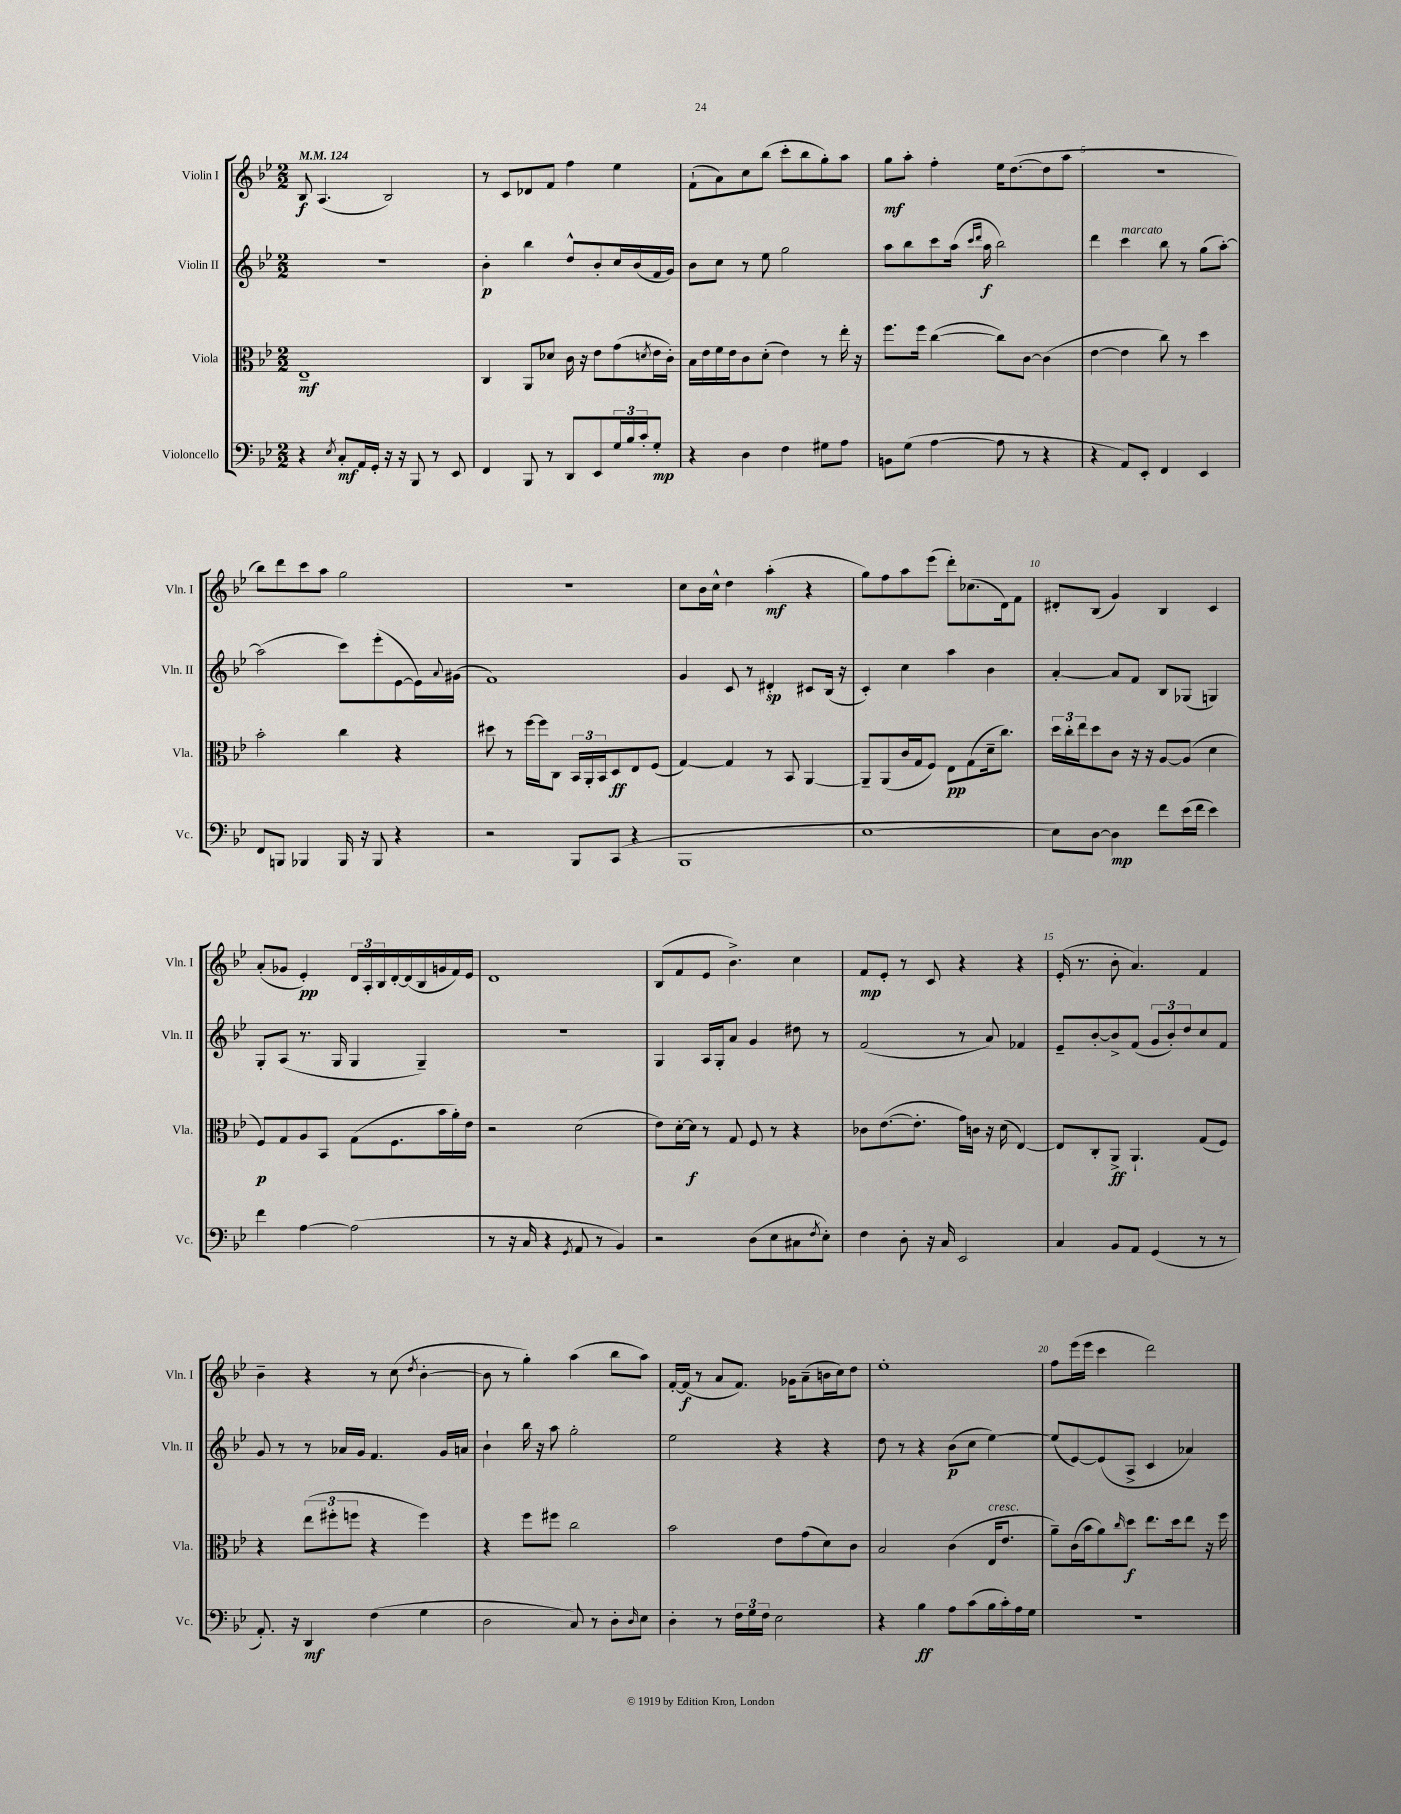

**kern	**dynam	**kern	**dynam	**kern	**dynam	**kern	**dynam
*part4	*part4	*part3	*part3	*part2	*part2	*part1	*part1
*staff4	*staff4	*staff3	*staff3	*staff2	*staff2	*staff1	*staff1
*I"Violoncello	*	*I"Viola	*	*I"Violin II	*	*I"Violin I	*
*I'Vc.	*	*I'Vla.	*	*I'Vln. II	*	*I'Vln. I	*
*clefF4	*	*clefC3	*	*clefG2	*	*clefG2	*
*k[b-e-]	*	*k[b-e-]	*	*k[b-e-]	*	*k[b-e-]	*
*M2/2	*	*M2/2	*	*M2/2	*	*M2/2	*
*MM124	*	*MM124	*	*MM124	*	*MM124	*
=1	=1	=1	=1	=1	=1	=1	=1
4r	.	1E-~	mf	1r	.	8B-/	f
.	.	.	.	.	.	(4.A/	.
8qE-/	.	.	.	.	.	.	.
8C'/L	mf	.	.	.	.	.	.
16AA/L	.	.	.	.	.	.	.
16GG'/JJ	.	.	.	.	.	.	.
16r	.	.	.	.	.	2B-/)	.
16r	.	.	.	.	.	.	.
8BBB-/	.	.	.	.	.	.	.
8r	.	.	.	.	.	.	.
8EE-/	.	.	.	.	.	.	.
=2	=2	=2	=2	=2	=2	=2	=2
4FF/	.	4C/	.	4b-'\	p	8r	.
.	.	.	.	.	.	8c/L	.
8BBB-/	.	8AA/L	.	4bb-\	.	8d-X/	.
8r	.	8d-X/J	.	.	.	8f/J	.
8DD/L	.	16c\	.	8dd^^/L	.	4ff\	.
.	.	16r	.	.	.	.	.
8EE-/	.	8e-\L	.	8b-'/	.	.	.
24G/L	.	(8g\	.	16cc/L	.	4ee-\	.
24B-/	.	.	.	.	.	.	.
.	.	.	.	(16b-/	.	.	.
24c'/J	.	.	.	.	.	.	.
.	.	8qdn/	.	.	.	.	.
8G'/J	mp	16e-\L	.	16f/	.	.	.
.	.	16c'\JJ)	.	16g/JJ)	.	.	.
=3	=3	=3	=3	=3	=3	=3	=3
4r	.	16B-\LL	.	8b-\L	.	(8f`\L	.
.	.	16e-\	.	.	.	.	.
.	.	16f\	.	8cc\J	.	8a\)	.
.	.	16e-\J	.	.	.	.	.
4D\	.	8c\	.	8r	.	8cc\	.
.	.	(8d'\J	.	8ee-\	.	(8bb-\J	.
4F\	.	4e-\)	.	2gg\	.	8ccc'\L	.
.	.	.	.	.	.	8bb-\	.
8G#X\L	.	8r	.	.	.	8gg'\)	.
8A\J	.	16ee-'\	.	.	.	8aa\J	.
.	.	16r	.	.	.	.	.
=4	=4	=4	=4	=4	=4	=4	=4
8BBn\L	.	8.ff\L	.	8aa\L	.	8gg\L	mf
(8G\J	.	.	.	8bb-\	.	8aa'\J	.
.	.	16ff\Jk	.	.	.	.	.
[4A\	.	([4cc\	.	8ccc\	.	4ff'\	.
.	.	.	.	(16aa\Jk	.	.	.
.	.	.	.	16qqccc/LL	.	.	.
.	.	.	.	16qqddd/JJ	.	.	.
.	.	.	.	16aa\	f	.	.
8A\]	.	8cc\L])	.	2bb-\)	.	16ee-\KL	.
.	.	.	.	.	.	([8.dd\	.
8r	.	[8c\J	.	.	.	.	.
4r	.	(4c\]	.	.	.	8dd\]	.
.	.	.	.	.	.	8aa\J	.
=5	=5	=5	=5	=5	=5	=5	=5
4r	.	[4e-\	.	4ddd\	.	1r	.
!	!	!	!	!LO:TX:a:i:t=marcato	!	!	!
8AA/L)	.	4e-\]	.	4ccc\	.	.	.
8EE-'/J	.	.	.	.	.	.	.
4FF/	.	8cc\)	.	8bb-\	.	.	.
.	.	8r	.	8r	.	.	.
4EE-/	.	4dd\	.	(8gg\L	.	.	.
.	.	.	.	[8aa'\J)	.	.	.
!!LO:LB:g=z
=6	=6	=6	=6	=6	=6	=6	=6
8FF/L	.	2b-'\	.	(2aa\]	.	8bb-\L)	.
8BBBn/J	.	.	.	.	.	8ddd\	.
4BBB-X/	.	.	.	.	.	8ccc\	.
.	.	.	.	.	.	8aa\J	.
16BBB-/	.	4cc\	.	8ccc\L)	.	2gg\	.
16r	.	.	.	.	.	.	.
8BBB-/	.	.	.	(8eee-'\	.	.	.
4r	.	4r	.	[8e-\	.	.	.
.	.	.	.	16e-\L])	.	.	.
.	.	.	.	8qqa/	.	.	.
.	.	.	.	(16g#X\JJ	.	.	.
=7	=7	=7	=7	=7	=7	=7	=7
2r	.	8dd#X\	.	1f)	.	1r	.
.	.	8r	.	.	.	.	.
.	.	[16ff\LL	.	.	.	.	.
.	.	16ff\J]	.	.	.	.	.
.	.	8C\J	.	.	.	.	.
8BBB-/L	.	24BB-/LL	.	.	.	.	.
.	.	24AA'/	.	.	.	.	.
.	.	24BB-/J	.	.	.	.	.
(8CC/J	.	8D/	ff	.	.	.	.
4r	.	8E-/	.	.	.	.	.
.	.	(8F/J	.	.	.	.	.
=8	=8	=8	=8	=8	=8	=8	=8
1BBB-	.	[4G/)	.	4g/	.	8cc\L	.
.	.	.	.	.	.	16b-\L	.
.	.	.	.	.	.	16cc^^\JJ	.
.	.	4G/]	.	8c/	.	4dd\	.
.	.	.	.	8r	.	.	.
.	.	8r	.	4d#X'/	sp	(4aa'\	mf
.	.	8BB-/	.	.	.	.	.
.	.	[4AA/	.	8c#X/L	.	4r	.
.	.	.	.	(16B-/Jk	.	.	.
.	.	.	.	16r	.	.	.
=9	=9	=9	=9	=9	=9	=9	=9
[1E-	.	8AA~/L]	.	4c'/)	.	8gg\L)	.
.	.	(8AA/	.	.	.	8ff\	.
.	.	16c/L	.	4cc\	.	8aa\	.
.	.	16G/J	.	.	.	.	.
.	.	8F/J)	.	.	.	(8eee-\J	.
.	.	8E-\L	pp	4aa\	.	8ddd'\L)	.
.	.	(8G\	.	.	.	(8.cc-X\	.
.	.	16d~\k	.	4b-\	.	.	.
.	.	8.cc\J)	.	.	.	16d\k)	.
.	.	.	.	.	.	8f\J	.
=10	=10	=10	=10	=10	=10	=10	=10
8E-\L])	.	24dd\LL	.	[4a'/	.	8d#X'/L	.
.	.	24cc'\	.	.	.	.	.
.	.	24ee-\J	.	.	.	.	.
[8D\J	.	8dd\	.	.	.	(8B-/J	.
4D\]	mp	8c\J	.	8a/L]	.	4g/)	.
.	.	16r	.	8f/J	.	.	.
.	.	16r	.	.	.	.	.
8f\L	.	[8A/L	.	8B-/L	.	4B-/	.
(16e-\L	.	(8A/J]	.	(8G-X/J	.	.	.
16f\JJ	.	.	.	.	.	.	.
4e-\)	.	4d\	.	4Gn/)	.	4c/	.
!!LO:LB:g=z
=11	=11	=11	=11	=11	=11	=11	=11
4f\	.	8F/L)	p	8G'/L	.	(8a'/L	.
.	.	8G/	.	(8A/J	.	8g-X/J	.
[4A\	.	8A/	.	8.r	.	4e-'/)	pp
.	.	8BB-/J	.	.	.	.	.
.	.	.	.	16G/	.	.	.
(2A\]	.	(8G\L	.	4G/	.	24d/LL	.
.	.	.	.	.	.	24A'/	.
.	.	.	.	.	.	24B-/	.
.	.	8.F\	.	.	.	[16d'/	.
.	.	.	.	.	.	(16d/]	.
.	.	.	.	4G~/)	.	16B-/	.
.	.	16b-\L	.	.	.	16gn/	.
.	.	16a'\)	.	.	.	16f/)	.
.	.	16e-\JJ	.	.	.	16e-/JJ	.
=12	=12	=12	=12	=12	=12	=12	=12
8r	.	2r	.	1r	.	1d	.
16r	.	.	.	.	.	.	.
16C/	.	.	.	.	.	.	.
4r	.	.	.	.	.	.	.
8qGG/	.	.	.	.	.	.	.
8AA/	.	(2d\	.	.	.	.	.
8r	.	.	.	.	.	.	.
4BB-/)	.	.	.	.	.	.	.
=13	=13	=13	=13	=13	=13	=13	=13
2r	.	8e-\L)	.	4G/	.	(8B-/L	.
.	.	[16d'\L	.	.	.	8f/	.
.	.	16d\JJ]	f	.	.	.	.
.	.	8r	.	16A/LL	.	8e-/J	.
.	.	.	.	16G'/J	.	.	.
.	.	8G/	.	8a/J	.	4.b-^\)	.
(8D\L	.	8F/	.	4g/	.	.	.
8E-\	.	8r	.	.	.	.	.
8C#X\	.	4r	.	8dd#X\	.	4cc\	.
8qF/	.	.	.	.	.	.	.
8E-'\J)	.	.	.	8r	.	.	.
=14	=14	=14	=14	=14	=14	=14	=14
4F\	.	8c-X\L	.	(2f/	.	8f/L	mp
.	.	([8.e-\	.	.	.	8e-'/J	.
8D'\	.	.	.	.	.	8r	.
.	.	8.e-'\J]	.	.	.	.	.
16r	.	.	.	.	.	8c/	.
16C/	.	.	.	.	.	.	.
2EE-/	.	16g\LL)	.	8r	.	4r	.
.	.	16cn\JJ	.	.	.	.	.
.	.	16r	.	8a/)	.	.	.
.	.	(16d\	.	.	.	.	.
.	.	[4E-/)	.	4f-X/	.	4r	.
=15	=15	=15	=15	=15	=15	=15	=15
4C/	.	8E-/L]	.	8e-~/L	.	(16e-'/	.
.	.	.	.	.	.	8.r	.
.	.	8C'/	.	[8b-'/	.	.	.
8BB-/L	.	8AA^/J	ff	8b-^/]	.	8b-'\	.
8AA/J	.	4.AA`/	.	(8f/J	.	4.a/)	.
(4GG/	.	.	.	12g/L	.	.	.
.	.	.	.	12b-'/)	.	.	.
.	.	.	.	12dd/	.	.	.
8r	.	(8G/L	.	8cc/	.	4f/	.
8r	.	8F/J)	.	8f/J	.	.	.
!!LO:LB:g=z
=16	=16	=16	=16	=16	=16	=16	=16
8.AA'/)	.	4r	.	8g/	.	4b-~\	.
.	.	.	.	8r	.	.	.
16r	.	.	.	.	.	.	.
4DD/	mf	(12ee-\L	.	8r	.	4r	.
.	.	12ff#X'\	.	.	.	.	.
.	.	.	.	16a-X/LL	.	.	.
.	.	12ffn\J	.	.	.	.	.
.	.	.	.	16g/JJ	.	.	.
(4F\	.	4r	.	4.f/	.	8r	.
.	.	.	.	.	.	(8cc\	.
.	.	.	.	.	.	8qdd/	.
4G\	.	4ff\)	.	.	.	[4b-'\	.
.	.	.	.	16g/LL	.	.	.
.	.	.	.	16an/JJ	.	.	.
=17	=17	=17	=17	=17	=17	=17	=17
2D\	.	4r	.	4b-`\	.	8b-\]	.
.	.	.	.	.	.	8r	.
.	.	8ff\L	.	16bb-\	.	4gg'\)	.
.	.	.	.	16r	.	.	.
.	.	8ff#X\J	.	8aa\	.	.	.
8C/)	.	2cc\	.	2gg'\	.	(4aa\	.
8r	.	.	.	.	.	.	.
8D'\L	.	.	.	.	.	8bb-\L	.
16qqD/	.	.	.	.	.	.	.
8E-\J	.	.	.	.	.	8aa\J)	.
=18	=18	=18	=18	=18	=18	=18	=18
4D'\	.	2b-\	.	2ee-\	.	[16f'/LL	.
.	.	.	.	.	.	(16f/JJ]	f
.	.	.	.	.	.	8r	.
8r	.	.	.	.	.	8a/L	.
24F\LL	.	.	.	.	.	8.f/J)	.
24G\	.	.	.	.	.	.	.
24F\JJ	.	.	.	.	.	.	.
2E-\	.	8e-\L	.	4r	.	.	.
.	.	.	.	.	.	16g-X\KL	.
.	.	(8g\	.	.	.	(8a~\	.
.	.	8d\)	.	4r	.	16bn\L	.
.	.	.	.	.	.	16cc\J)	.
.	.	8c\J	.	.	.	8dd\J	.
=19	=19	=19	=19	=19	=19	=19	=19
4r	.	2B-/	.	8dd\	.	1ee-'	.
.	.	.	.	8r	.	.	.
4B-\	ff	.	.	4r	.	.	.
8A\L	.	(4c\	.	(8b-\L	p	.	.
(8c\	.	.	.	8cc\J	.	.	.
!	!	!LO:TX:a:i:t=cresc.	!	!	!	!	!
16B-\L	.	16E-/KL	.	[4ee-\)	.	.	.
16c'\)	.	8.e-/J	.	.	.	.	.
16A\	.	.	.	.	.	.	.
16G\JJ	.	.	.	.	.	.	.
=20	=20	=20	=20	=20	=20	=20	=20
1r	.	8a~\L)	.	(8ee-/L]	.	8ff\L	.
.	.	(16c\L	.	[8e-/)	.	(16eee-\L	.
.	.	16b-\J	.	.	.	16eee-\JJ	.
.	.	8a\)	.	(8e-/]	.	4ccc\	.
.	.	16qqcc/	.	.	.	.	.
.	.	8dd\J	f	8A^/J	.	.	.
.	.	8.ee-\L	.	4c/	.	2ddd\)	.
.	.	16dd\k	.	.	.	.	.
.	.	8ee-\J	.	4a-X/)	.	.	.
.	.	16r	.	.	.	.	.
.	.	16ff\	.	.	.	.	.
==	==	==	==	==	==	==	==
*-	*-	*-	*-	*-	*-	*-	*-
